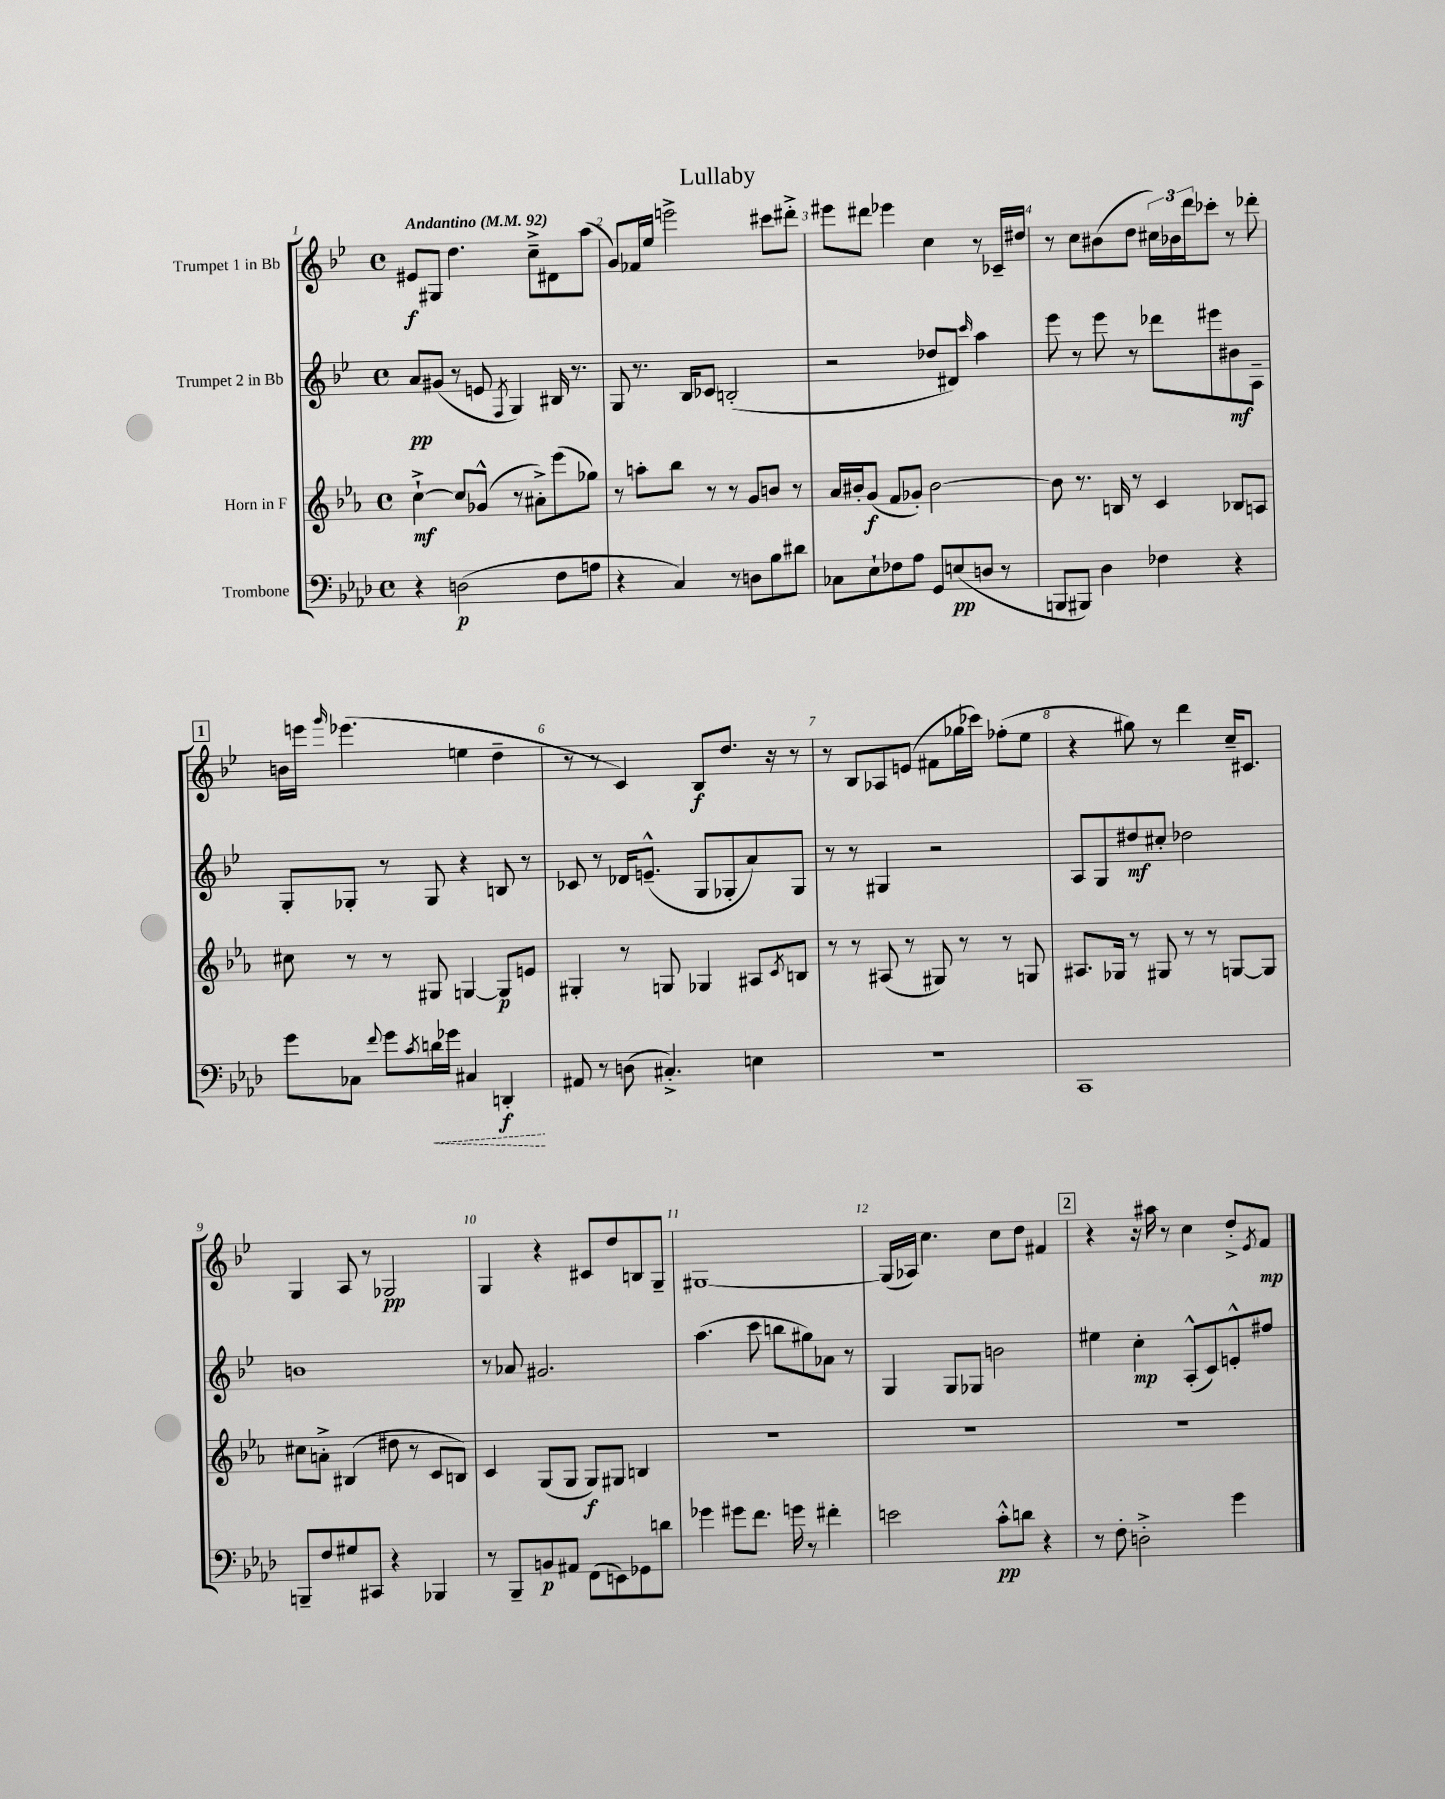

**kern	**kern	**kern	**kern
*staff4	*staff3	*staff2	*staff1
*clefF4	*clefG2	*clefG2	*clefG2
*k[b-e-a-d-]	*k[b-e-a-]	*k[b-e-]	*k[b-e-]
*M4/4	*M4/4	*M4/4	*M4/4
*met(c)	*met(c)	*met(c)	*met(c)
*MM92	*MM92	*MM92	*MM92
4r	[4cc`^	8a	8e#
.	.	(8g#	8G#
(2D	8cc]	8r	4.dd
.	(8g-^^	8e	.
.	.	8qF	.
.	8r	4G)	.
.	8a#'^)	.	8cc~^
8F	(8eee-	16B#	8d#
.	.	8.r	.
8A	8gg-)	.	(8aa
=	=	=	=
4r	8r	8G	8g)
.	8aa'	8.r	16f-
.	.	.	16ee-
4C)	8bb-	.	2eee^
.	.	16B-	.
.	8r	8c-	.
8r	8r	(2B'	.
8D	8g	.	.
8B-	8b	.	8ccc#
8d#	8r	.	8ddd#'^
=	=	=	=
8C-	16a-	2r	8eee#
.	16b#'	.	.
8E-`	(8g	.	8ddd#
8F-	8f	.	4eee-
8A-	8g-')	.	.
8GG	[2b#	8dd-	4cc
(8E	.	8d#)	.
.	.	16qqccc	.
8D	.	4aa	8r
8r	.	.	16c-~
.	.	.	16dd#
=	=	=	=
8BBB	8b#]	8eee-	8r
8BBB#)	8.r	8r	8cc
4D-	.	8eee-	(8b#
.	16B	.	.
.	8r	8r	8dd
4F-	4c	8ddd-	24cc#)
.	.	.	24b-
.	.	.	24ddd
.	.	8eee#	8ccc-'
4r	8B-	8b#	8r
.	8A	8A~	8ddd-'
=	=	=	=
8g	8cc#	8G'	16b
.	.	.	16eee
.	.	.	16qqggg
8C-	8r	8G-'	(4.eee-
8qqf	.	.	.
8g	8r	8r	.
8qc	.	.	.
16d	8G#	8G-	.
16g-	.	.	.
4C#	[4G	4r	4ee
4DD'	8G]	8B	4dd~
.	8e	8r	.
=	=	=	=
8AA#	4G#'	8c-	8r
8r	.	8r	8r
(8D	8r	16d-	4c)
.	.	(8.e~^^	.
4.C#'^)	8G	.	.
.	4G-	8G	8B-
.	.	8G-'	8.dd
4E	8A#	8a)	.
.	.	.	16r
.	8qc	.	.
.	8B	8G-	8r
=	=	=	=
1r	8r	8r	8r
.	8r	8r	8B-
.	(8A#	4G#	8A-
.	8r	.	(8e
.	8G#)	2r	8f#
.	8r	.	16gg-
.	.	.	16ccc-)
.	8r	.	(8ff-'
.	8G	.	8ee-
=	=	=	=
1CC	8.A#	8A	4r
.	.	8G	.
.	16G-	.	.
.	8r	8dd#	8gg#)
.	8G#	8cc#'	8r
.	8r	2dd-	4ddd
.	8r	.	.
.	[8G	.	16cc~
.	.	.	8.c#
.	8G]	.	.
=	=	=	=
8BBB~	8cc#	1b	4G
8F	8a'^	.	.
8G#	(4B#	.	8A
8CC#	.	.	8r
4r	8dd#	.	2G-
.	8r	.	.
4BBB-	8c	.	.
.	8B)	.	.
=	=	=	=
8r	4c	8r	4G
8BBB-~	.	8a-	.
8BB	(8G	2.g#	4r
8AA#	8G	.	.
(8FF	8G)	.	8c#
8EE)	8G#	.	8dd
8GG-	4B	.	8B
8d	.	.	8G~
=	=	=	=
4g-	1r	(4.aa	[1G#
8g#	.	.	.
8.f	.	8ccc	.
.	.	8bb	.
16g	.	.	.
8r	.	8gg#)	.
4f#'	.	8a-	.
.	.	8r	.
=	=	=	=
2e	1r	4G	(16G#]
.	.	.	16A-)
.	.	.	4.cc
.	.	8G	.
.	.	8G-	.
8c'^^	.	2b	8cc
8d	.	.	8dd
4r	.	.	4f#
=	=	=	=
8r	1r	4ee#	4r
8F'	.	.	.
2D'^	.	4cc'	16r
.	.	.	16aa#
.	.	.	8r
.	.	(8A'^^	4cc
.	.	8c)	.
4g	.	8e'^^	8dd'^
.	.	.	8qe-
.	.	8ff#	8f
==	==	==	==
*-	*-	*-	*-
